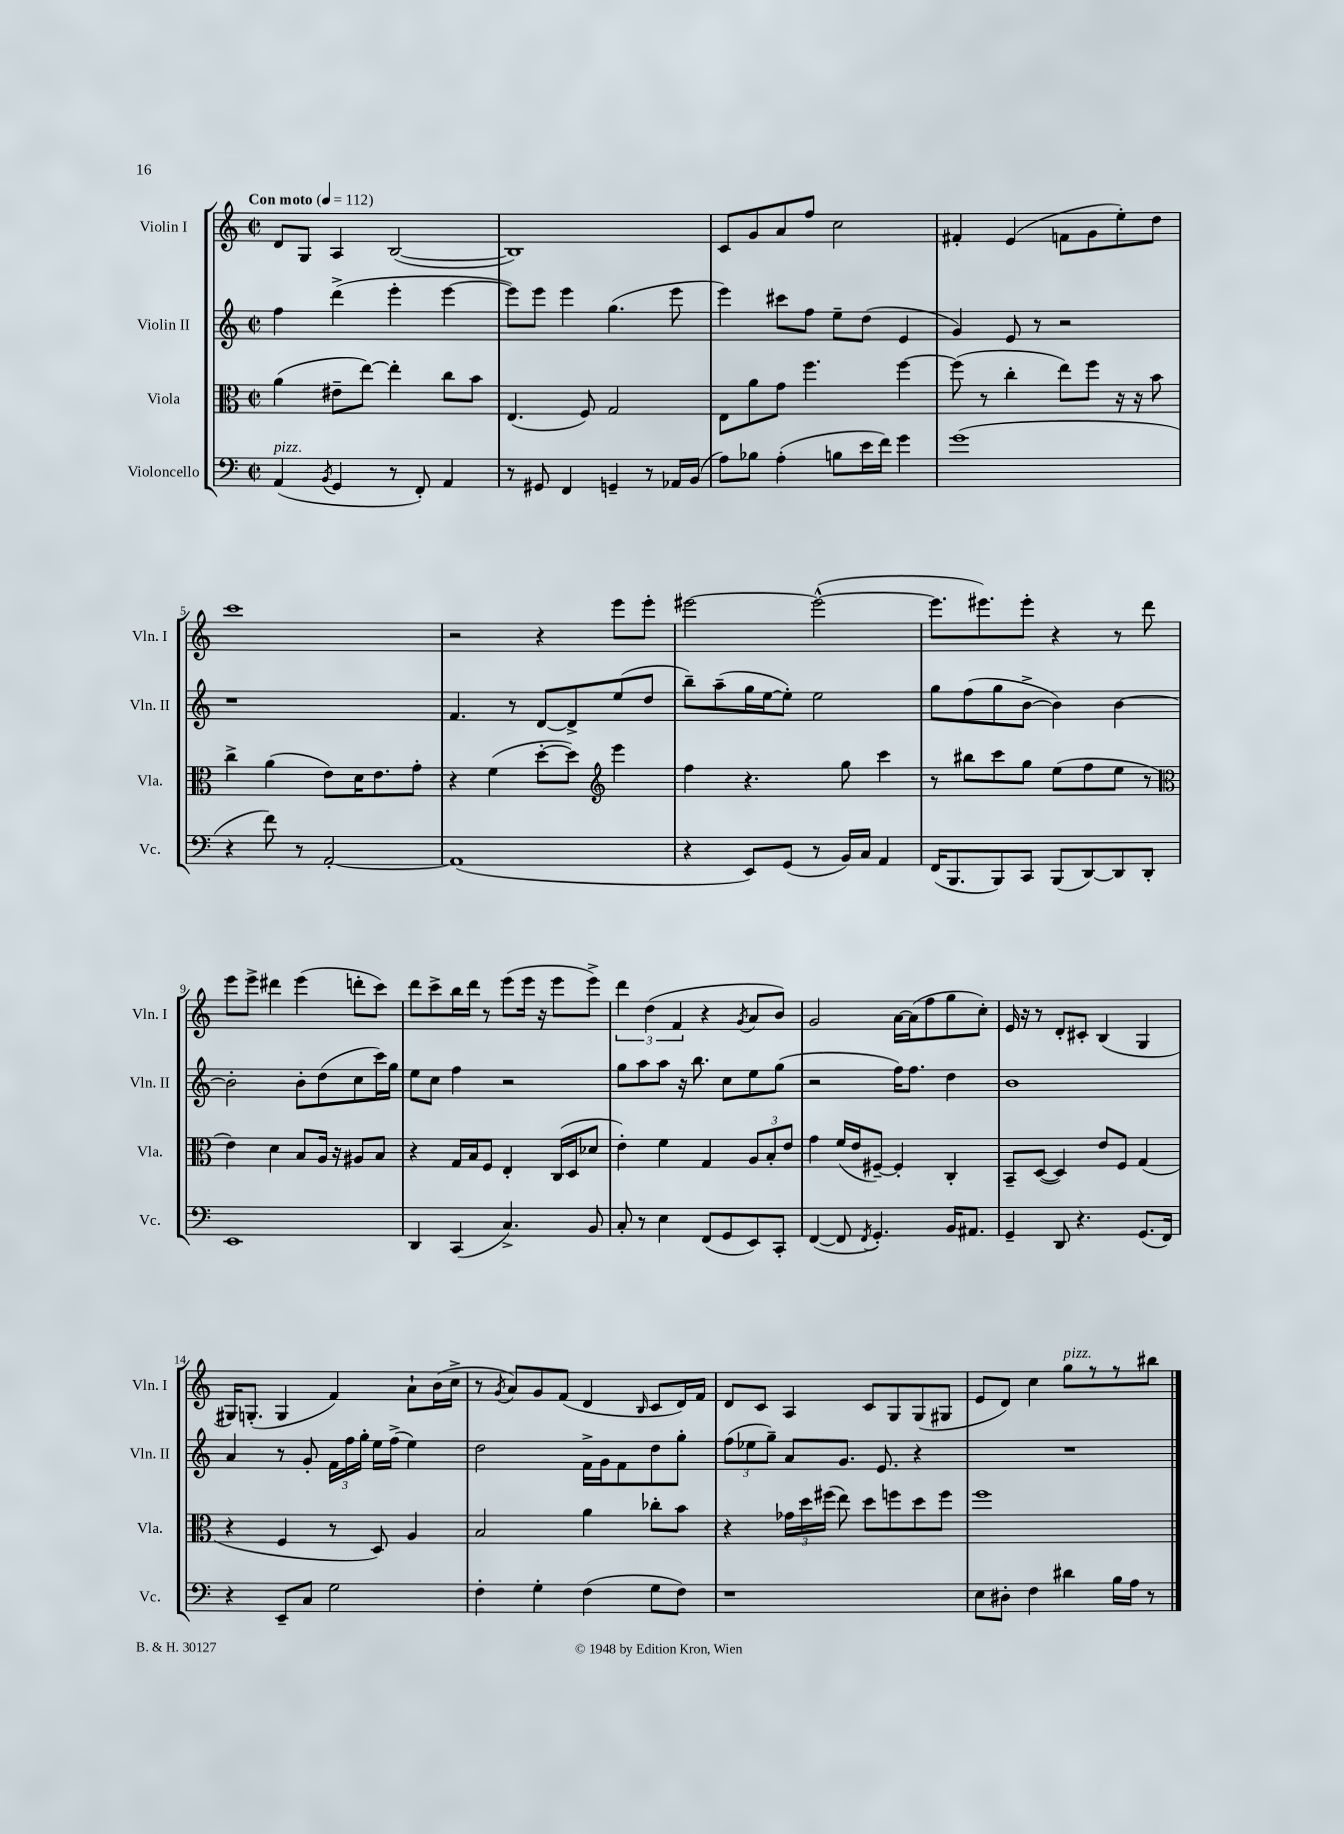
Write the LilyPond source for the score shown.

<<
\new StaffGroup <<
\new Staff = "s0" \with { instrumentName = "Violin I" shortInstrumentName = "Vln. I" } {
    \clef treble \key c \major \defaultTimeSignature \time 2/2 \tempo "Con moto" 4 = 112
    \autoBeamOff d'8[ g8] a4 b2~( |
    b1) |
    c'8[ g'8 a'8 f''8] c''2 |
    fis'4-. e'4( f'8[ g'8 e''8-.) d''8] |
    c'''1 |
    r2 r4 e'''8[ e'''8]-. |
    eis'''2~ eis'''2~-^( |
    eis'''8.[ eis'''8.) eis'''8]-. r4 r8 d'''8 |
    e'''8[ e'''8]-> dis'''4 e'''4( d'''8[-. c'''8]) |
    d'''8[ c'''8-> b''16 d'''16] r8 e'''8[( e'''16] r16 e'''8[ e'''8]->) |
    \tuplet 3/2 { d'''4 d''4( f'4 } r4 \acciaccatura { g'8 } a'8[ b'8]) |
    g'2 a'16[~ a'16( f''8 g''8 c''8]-.) |
    e'16 r16 r8 d'8[-. cis'8]-. b4( g4 |
    gis16[) g8.]-.( g4 f'4) a'8[-! b'16( c''16]-> |
    r8 \acciaccatura { g'8 } a'8[) g'8 f'8]( d'4 \grace { b16 } c'8[ d'16) f'16] |
    d'8[ c'8] a4 c'8[ g8 g8( gis8] |
    e'8[ d'8]) c''4 g''8[^\markup { \italic "pizz." } r8 r8 bis''8] \bar "|." |
}
\new Staff = "s1" \with { instrumentName = "Violin II" shortInstrumentName = "Vln. II" } {
    \clef treble \key c \major \defaultTimeSignature \time 2/2
    \autoBeamOff f''4 d'''4->( e'''4-. e'''4~ |
    e'''8[) e'''8] e'''4 g''4.( e'''8 |
    e'''4) cis'''8[ f''8] e''8[-- d''8]( e'4 |
    g'4) e'8 r8 r2 |
    r1 |
    f'4. r8 d'8[~ d'8-> e''8( d''8] |
    b''8[--) a''8--( g''16 e''16~ e''8]-.) e''2 |
    g''8[ f''8( g''8 b'8]~-> b'4) b'4~ |
    b'2-. b'8[-. d''8( c''8 c'''16) g''16] |
    e''8[ c''8] f''4 r2 |
    g''8[ a''8 a''8] r16 b''8. c''8[ e''8 g''8]( |
    r2 f''16[) f''8.] d''4 |
    b'1 |
    a'4 r8 g'8-. \tuplet 3/2 { f'16[ f''16 g''16]-. } e''16[ f''16]->( e''4) |
    d''2 f'16[-> g'16 f'8 d''8 g''8]-. |
    \tuplet 3/2 { f''8[( ees''8 g''8]--) } a'8[ g'8.] e'8. r4 |
    R1 \bar "|." |
}
\new Staff = "s2" \with { instrumentName = "Viola" shortInstrumentName = "Vla." } {
    \clef alto \key c \major \defaultTimeSignature \time 2/2
    \autoBeamOff a'4( eis'8[-- e''8]~) e''4-. c''8[ b'8] |
    e4.( f8) g2 |
    e8[ a'8 g'8] f''4. f''4~ |
    f''8( r8 c''4-. e''8[) f''8] r16 r16 b'8 |
    c''4-> a'4( e'8[) d'16 e'8. g'8]-. |
    r4 f'4( d''8[~-. d''8]) \clef treble e'''4 |
    f''4 r4. g''8 c'''4 |
    r8 bis''8[ c'''8 g''8] e''8[( f''8 e''8] r8 |
    \clef alto e'4) d'4 b8[ a16] r16 ais8[ b8] |
    r4 g16[ b16 f8] e4-. c16[( d16 des'8] |
    e'4-.) f'4 g4 \tuplet 3/2 { a8[ b8-. e'8] } |
    g'4 f'16[( e'16 fis8]~--) fis4-. c4-. |
    b,8[-- d8]~( d4) e'8[ f8] g4( |
    r4 f4 r8 d8) a4 |
    b2 a'4 ces''8[-. b'8] |
    r4 \tuplet 3/2 { ges'16[ d''16 fis''16]( } e''8) d''8[ f''8 d''8 f''8] |
    f''1 \bar "|." |
}
\new Staff = "s3" \with { instrumentName = "Violoncello" shortInstrumentName = "Vc." } {
    \clef bass \key c \major \defaultTimeSignature \time 2/2
    \autoBeamOff a,4^\markup { \italic "pizz." }( \acciaccatura { b,8 } g,4 r8 f,8-.) a,4 |
    r8 gis,8 f,4 g,4-- r8 aes,16[ b,16]( |
    a8[) bes8] a4-.( b8[ e'16 f'16]) g'4 |
    g'1( |
    r4 f'8) r8 a,2~-. |
    a,1( |
    r4 e,8[) g,8]( r8 b,16[) c16] a,4 |
    f,16[( b,,8. b,,8) c,8] b,,8[( d,8~) d,8 d,8]-. |
    e,1 |
    d,4 c,4( c4.->) b,8 |
    c8-. r8 e4 f,8[( g,8 e,8) c,8]-. |
    f,4~( f,8 \acciaccatura { f,8 } g,4.-.) b,16[ ais,8.] |
    g,4-- d,8 r4. g,8.[( f,16]) |
    r4 e,8[-- c8] g2 |
    f4-. g4-. f4( g8[ f8]) |
    r1 |
    e8[ dis8]-. f4 dis'4 b16[ a16] r8 \bar "|." |
}
>>
>>
